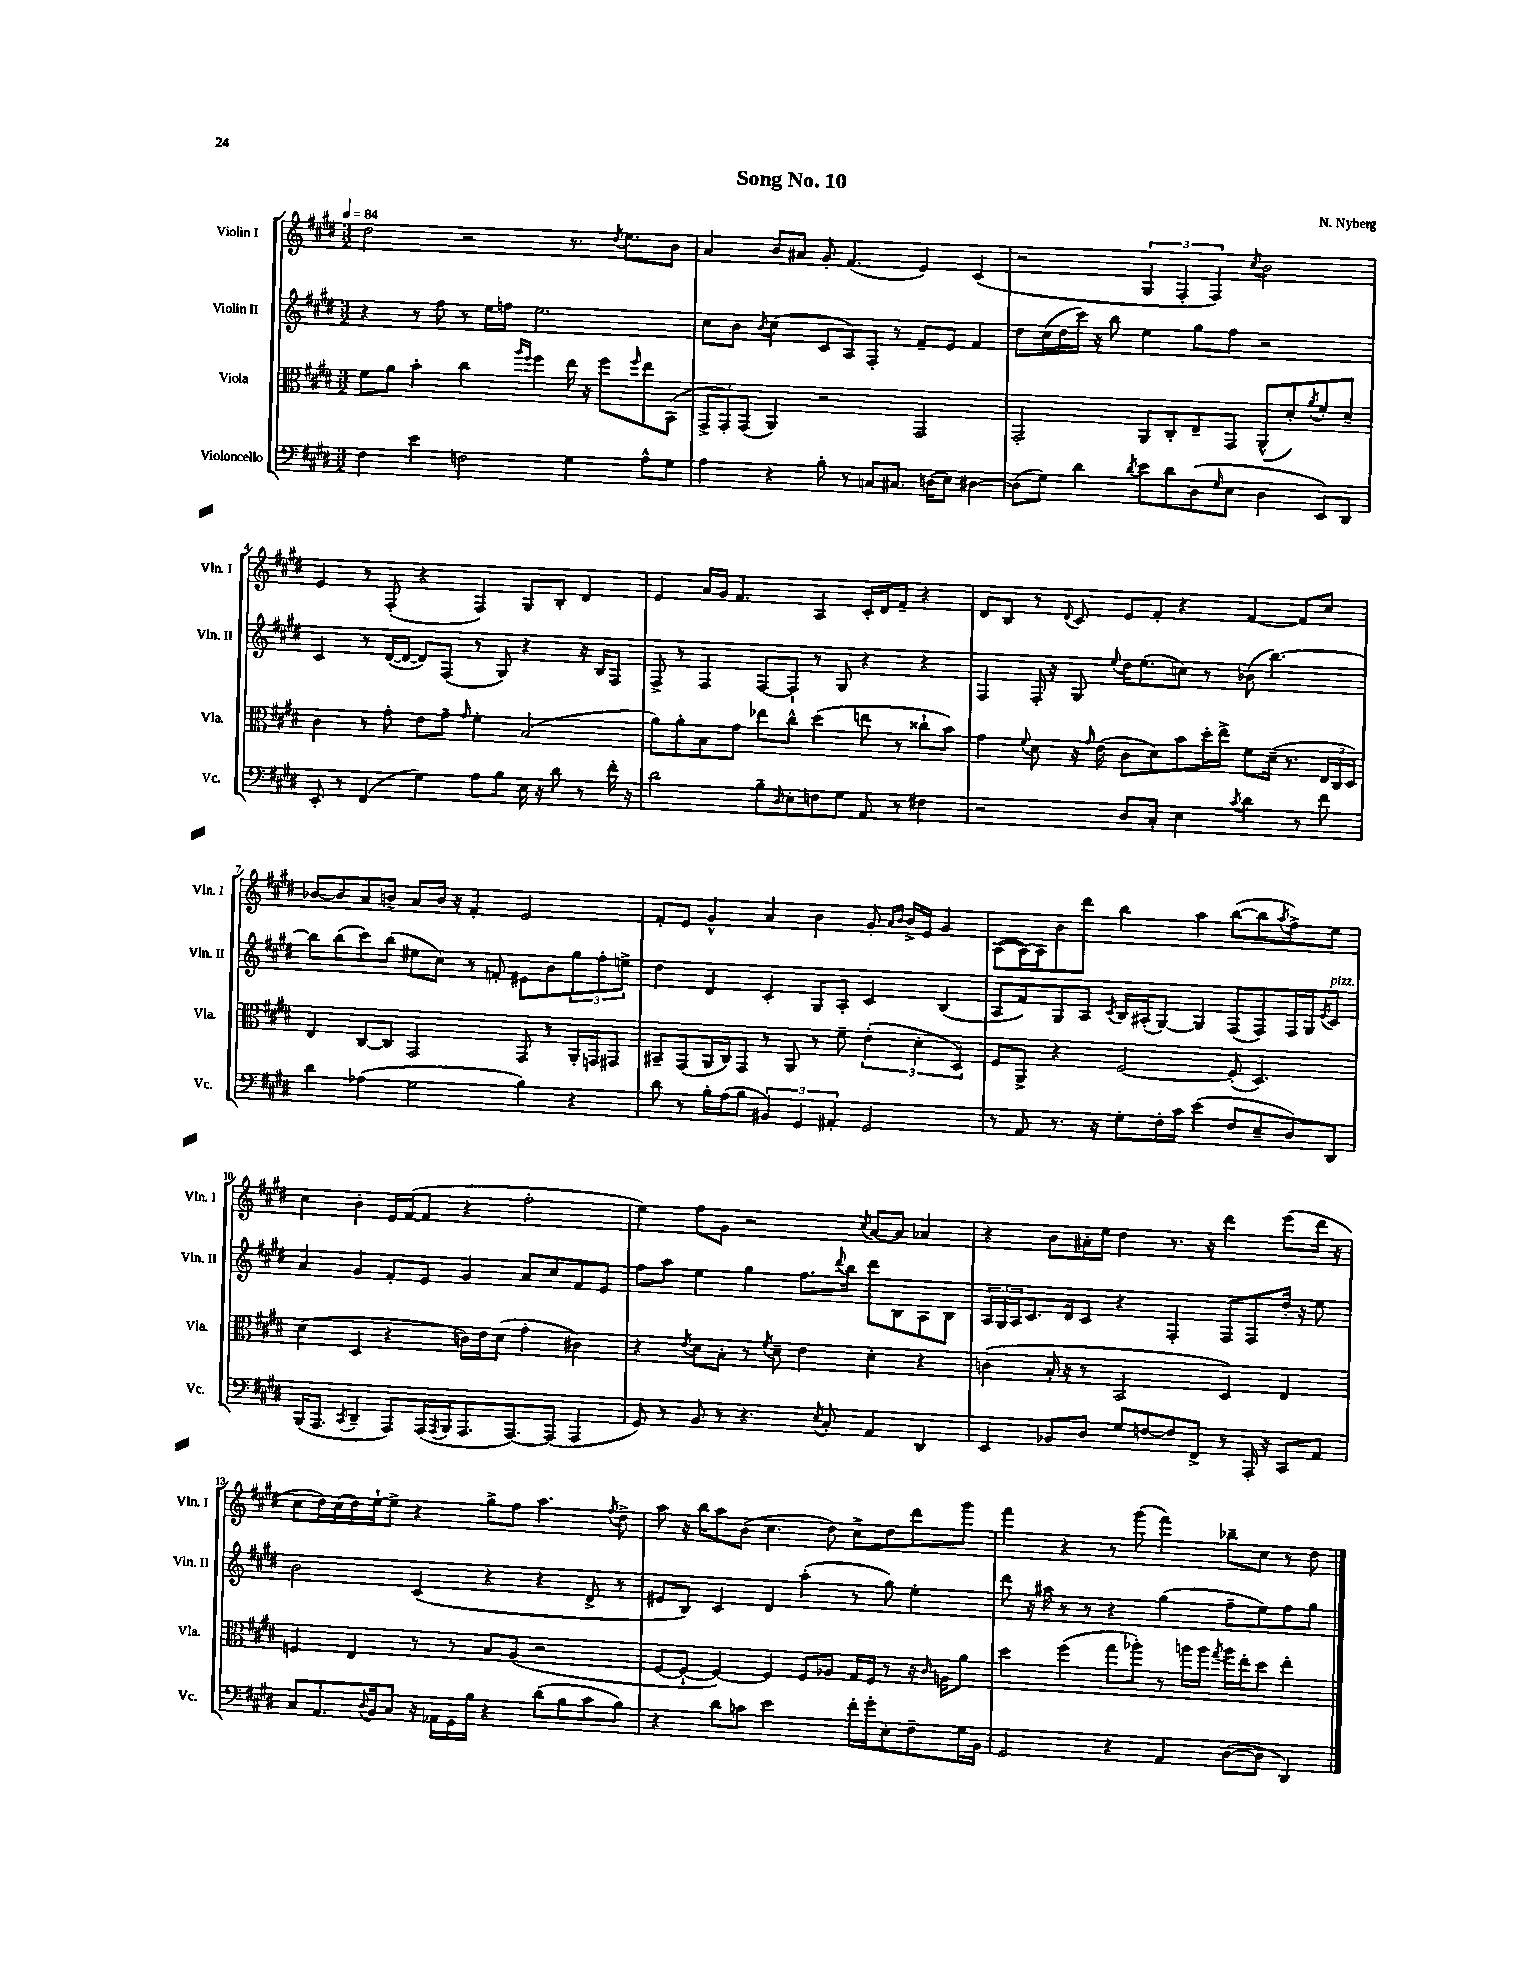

**kern	**kern	**kern	**kern
*part4	*part3	*part2	*part1
*staff4	*staff3	*staff2	*staff1
*I"Violoncello	*I"Viola	*I"Violin II	*I"Violin I
*I'Vc.	*I'Vla.	*I'Vln. II	*I'Vln. I
*clefF4	*clefC3	*clefG2	*clefG2
*k[f#c#g#d#]	*k[f#c#g#d#]	*k[f#c#g#d#]	*k[f#c#g#d#]
*M3/2	*M3/2	*M3/2	*M3/2
*MM84	*MM84	*MM84	*MM84
=1	=1	=1	=1
4F#\	8f#\L	4r	2dd#\
.	8a\J	.	.
4e\	4b'\	8r	.
.	.	8ff#\	.
2Fn\	4cc#\	8r	2r
.	.	16ee\LL	.
.	.	16ffn\JJ	.
.	16qqaa/LL	.	.
.	16qqff#/JJ	.	.
.	4ff#\	2.ee\	.
4G#\	16ee\	.	8.r
.	16r	.	.
.	8ff#\L	.	.
.	.	.	8qdd#/
.	.	.	8.ee\L
.	16qqff#/	.	.
8A^^\L	8ee\	.	.
8G#\J	(8BB\J	.	8b\J
=2	=2	=2	=2
4A\	12GG#^/L	8cc#\L	4a/
.	12GG#'/)	.	.
.	.	8b\J	.
.	(12GG#/J	.	.
.	.	8qb/	.
4r	4AA/)	(4cc#\	8b/L
.	.	.	8a#X/J
8B'\	2r	8c#/L	8g#'/
8r	.	8A/)	(4.f#/
8Cn/L	.	8F#'/J	.
8.C#X/J	.	8r	.
.	2GG#/	8f#~/L	4e/)
(16Dn\KL	.	.	.
8E\J)	.	8e/J	.
[4D#X\	.	4f#/	(4c#/
=3	=3	=3	=3
(8D#\L]	2GG#'/	8dd#\L	2r
8G#\J)	.	(16cc#\L	.
.	.	16dd#\	.
4d#\	.	16ccc#\JJ)	.
.	.	16r	.
.	.	8bb\	.
8qd#/	.	.	.
8e\L	8AA/L	4ee\	6G#/
8d#\	8C#'/	.	.
.	.	.	6F#'/
(8D#\	8E~/	8gg#\L	.
.	.	.	6F#/)
16qqG#/	.	.	.
8E\J	8GG#/J	8ff#\J	.
.	.	.	8qcc#/
4D#\	(8AA^^/L	2r	2b\
.	8d#'/)	.	.
.	8qa/	.	.
8EE/L)	8f#'/	.	.
8DD#/J	8d#~/J	.	.
!!LO:LB:g=z
=4	=4	=4	=4
8EE'/	4c#\	4c#/	4e/
8r	.	.	.
(4FF#/	8r	8r	8r
.	8g#'\	([16d#/LL	(8F#'/
.	.	16d#/JJ_	.
4G#\)	8e\L	8d#/L])	4r
.	8g#~\J	(8F#/J	.
.	16qqg#/	.	.
8A\L	4f#'\	8r	4F#/)
8B\J	.	8G#/)	.
16E\	(2B/	4r	8G#/L
16r	.	.	.
8d#\	.	.	8B'/J
8r	.	16r	4d#/
.	.	16B/KL	.
16f#'\	.	8F#/J	.
16r	.	.	.
=5	=5	=5	=5
2d#\	8a\L)	8F#^/	4e/
.	8a'\	8r	.
.	8B\	4F#/	16a/LL
.	.	.	16g#/JJ
.	8g#\J	.	4.f#/
8B~\L	8ee-X\L	[8F#/L	.
16qqD#/	.	.	.
8E'\	8cc#^^\J	8F#`/J]	.
8Fn\	(4dd#\	8r	4A/
8G#\J	.	8G#/	.
8AA/	8een\	4r	16c#'/LL
.	.	.	16d#/J
8r	8r	.	8f#~/J
4F#X\	8cc##X`\L	4r	4r
.	8b\J)	.	.
=6	=6	=6	=6
2r	4g#\	4F#/	8d#/L
.	.	.	8B/J
.	8qqf#/	.	.
.	8d#\	16F#'/	8r
.	.	16r	.
.	.	.	8qqd#/
.	16r	8G#/	8c#/
.	16qqg#/	.	.
.	(16e\	.	.
.	.	8qqee/	.
8D#/L	8c#\L	16dd#\KL	8e/L
.	.	(8.ee\	.
8C#'/J	8d#\)	.	8f#'/J
4E\	8b\	8ccn\J)	4r
.	16dd#'\L	8r	.
.	16ee^\JJ	.	.
8qc#/	.	.	.
4d#\	8f#\L	(8b-X\	[4f#/
.	(16d#~\Jk	[4.bb\)	.
.	8.r	.	.
8r	.	.	8f#/L]
8f#\	24E/LL	.	8cc#/J
.	24C#/	.	.
.	24D#/JJ)	.	.
!!LO:LB:g=z
=7	=7	=7	=7
4d#\	4E/	8bb\L]	[8b-X/L
.	.	(8bb\	8b-/]
(4A-X\	[8C#/L	8ccc#\)	8a/
.	8C#/J]	(8bb\J	8bn~/J
2G#\	2GG#/	8ee#X\L	8a/L
.	.	8cc#\J)	16b/Jk
.	.	.	16r
.	.	8r	4f#'/
.	.	8fn'/	.
4B\)	8GG#/	8e#X\L	2e/
.	8r	8b\	.
4r	16AA'/LL	12gg#\	.
.	16GGn/J	.	.
.	.	12ff#'\	.
.	8GG#X/J	.	.
.	.	12een^\J	.
=8	=8	=8	=8
8d#\	8BB#X~/L	4dd#\	8f#'/L
8r	(8GG#/	.	8e/J
16B'\LL	16AA/L	4d#/	4g#^^/
(16A\J	16C#/J)	.	.
8B\J	8GG#/J	.	.
6BB#X/)	8r	4c#'/	4a/
.	8AA/	.	.
6GG#/	.	.	.
.	8r	8G#/L	4b\
6AA#X'/	.	.	.
.	8f#~\	8A'/J	.
2GG#/	(6e'\	4c#/	8g#'/
.	.	.	16qqa/LL
.	.	.	16qqb/JJ
.	.	.	16b^/LL
.	6d#'\	.	.
.	.	.	16e/JJ
.	.	(4B/	4g#/
.	6D#/)	.	.
=9	=9	=9	=9
8r	8F#/L	8A/L	([8A\L
8AA/	8AA^/J	8f#/)	16A\L_)
.	.	.	16A\J]
8.r	4r	8G#/	8b\
.	.	8A/J	8ddd#\J
16r	.	.	.
.	.	8qc#/	.
8G#'\L	[2F#/	16B/LL	4bb\
.	.	(16A#X'/J	.
16F#'\L	.	[8G#/J)	.
16c#\JJ	.	.	.
(4e\	.	4G#/]	4aa\
8F#/L	(8F#'/]	(8F#/L	([8bb\L
8E~/	4.D#/)	8F#/)	8bb\]
.	.	.	8qaa/
8D#/)	.	16F#/L	8ff#^\)
.	.	16G#/J	.
.	.	8qe/	.
!	!	!LO:TX:a:i:t=pizz.	!
8DD#/J	.	8c#/J	8ee\J
!!LO:LB:g=z
=10	=10	=10	=10
(16BBB/KL	(4d#\	4a/	4cc#\
8.AAA/J	.	.	.
8qCC#/	.	.	.
4DD#~/	4D#/	4g#/	4b'\
8AAA/L)	4r	8f#'/L	16e/LL
.	.	.	([16f#/J
(16AAA/L	.	8e/J	8f#/J]
8qAAA/	.	.	.
16BBB/J	.	.	.
8.AAA/	16cn\LL)	4g#/	4r
.	16e\J	.	.
.	(8d#\J	.	.
[8.AAA/)	.	.	.
.	4g#'\	8a/L	2ff#'\
(8AAA/J]	.	8cc#/	.
4AAA/	4c#X\)	8f#/	.
.	.	8e/J	.
=11	=11	=11	=11
8GG#/)	4r	8ff#\L	4ee\)
8r	.	8aa\J	.
.	8qe/	.	.
8BB/	8d#\L	4ee\	8ff#\L
8r	8B'\J	.	8g#\J
4.r	8r	4gg#\	2r
.	8qf#/	.	.
.	8d#~\	.	.
.	4e\	8.ff#\L	.
8qE/	.	.	.
8C#'/	.	.	.
.	.	8qqddd#/	.
.	.	16bb\Jk	.
.	.	.	8qcc#/
4AA/	4d#'\	8ddd#\L	[8a/L
.	.	8B\	8a/J]
4DD#/	4r	8A\	4a-X/
.	.	8B\J	.
=12	=12	=12	=12
4EE/	(4cn\	24A/LL	4r
.	.	24G#/	.
.	.	24A/J	.
.	.	8.c#/	.
8BB-X/L	16B'/	.	8b\L
.	16r	16d#/k	.
8D#/J	8r	8c#/J	16a#X'\L
.	.	.	16ee\JJ
8G#/L	2BB/	4r	4dd#\
[8Fn/	.	.	.
8F/]	.	4F#'/	8.r
8FF#^/J	.	.	.
.	.	.	16r
8r	4D#/)	8F#/L	4ddd#\
16AAA'/	.	8F#/	.
16r	.	.	.
8CC#/L	4E/	16dd#'/Jk	(8eee\L
.	.	16r	.
8AA/J	.	8ee\	16ddd#\Jk
.	.	.	16r
!!LO:LB:g=z
=13	=13	=13	=13
8C#/L	4Fn/	2b\	8cc#\L
8.AA/	.	.	16dd#\L)
.	.	.	(16cc#\
.	4E/	.	16dd#\)
8qqD#/	.	.	.
16BB/k	.	.	[16ee`\J
8C#/J	.	.	8ee^\J]
16r	8r	(4c#/	4r
16AA-X\LL	.	.	.
16GG#\	8r	.	.
16B\JJ	.	.	.
4r	8B/L	4r	8gg#^\L
.	(8A/J	.	8ff#\J
(8d#\L	2r	4r	4.aa\
8B\	.	.	.
8c#\	.	8d#^/	.
.	.	.	8qff#/
8B\J)	.	8r	8dd#^\
=14	=14	=14	=14
4r	[8F#/L	8e#X/L	8aa\
.	8F#`/J_	8B/J)	16r
.	.	.	16bb\KL
8d#\L	4F#/_)	4c#/	8aa\
8cn\J	.	.	(8b\J
2e\	4F#/]	4d#/	4.cc#\
.	8F#/L	(4aa'\	.
.	8A-X/J	.	8dd#\)
16f#'\LL	16G#/LL	8r	8cc#^\L
16g#'\J	16F#/JJ	.	.
8E'\	8r	8gg#\)	8dd#\
8F#~\	16r	4ee'\	8ddd#\
.	16qqc#/	.	.
.	16An\KL	.	.
16G#\L	8a\J	.	8ggg#\J
16BB\JJ	.	.	.
=15	=15	=15	=15
2GG#/	4dd#\	8ddd#\	4fff#\
.	.	16r	.
.	.	16aa#X\	.
.	(4ff#\	8r	4r
.	.	8r	.
4r	8gg#\L	4r	8r
.	8aa-X'\J)	.	(8ggg#\
4AA/	8r	(4gg#\	4fff#\)
.	16aan\LL	.	.
.	16aa\JJ	.	.
.	8qgg#/	.	.
([8D#\L	16aa\LL	8ff#~\L	8bb-X~\L
.	16ee'\J	.	.
8D#\J]	8dd#\J	8ee\)	8cc#\J
4DD#/)	4ee'\	8ff#\	8r
.	.	8gg#\J	8dd#\
==	==	==	==
*-	*-	*-	*-
